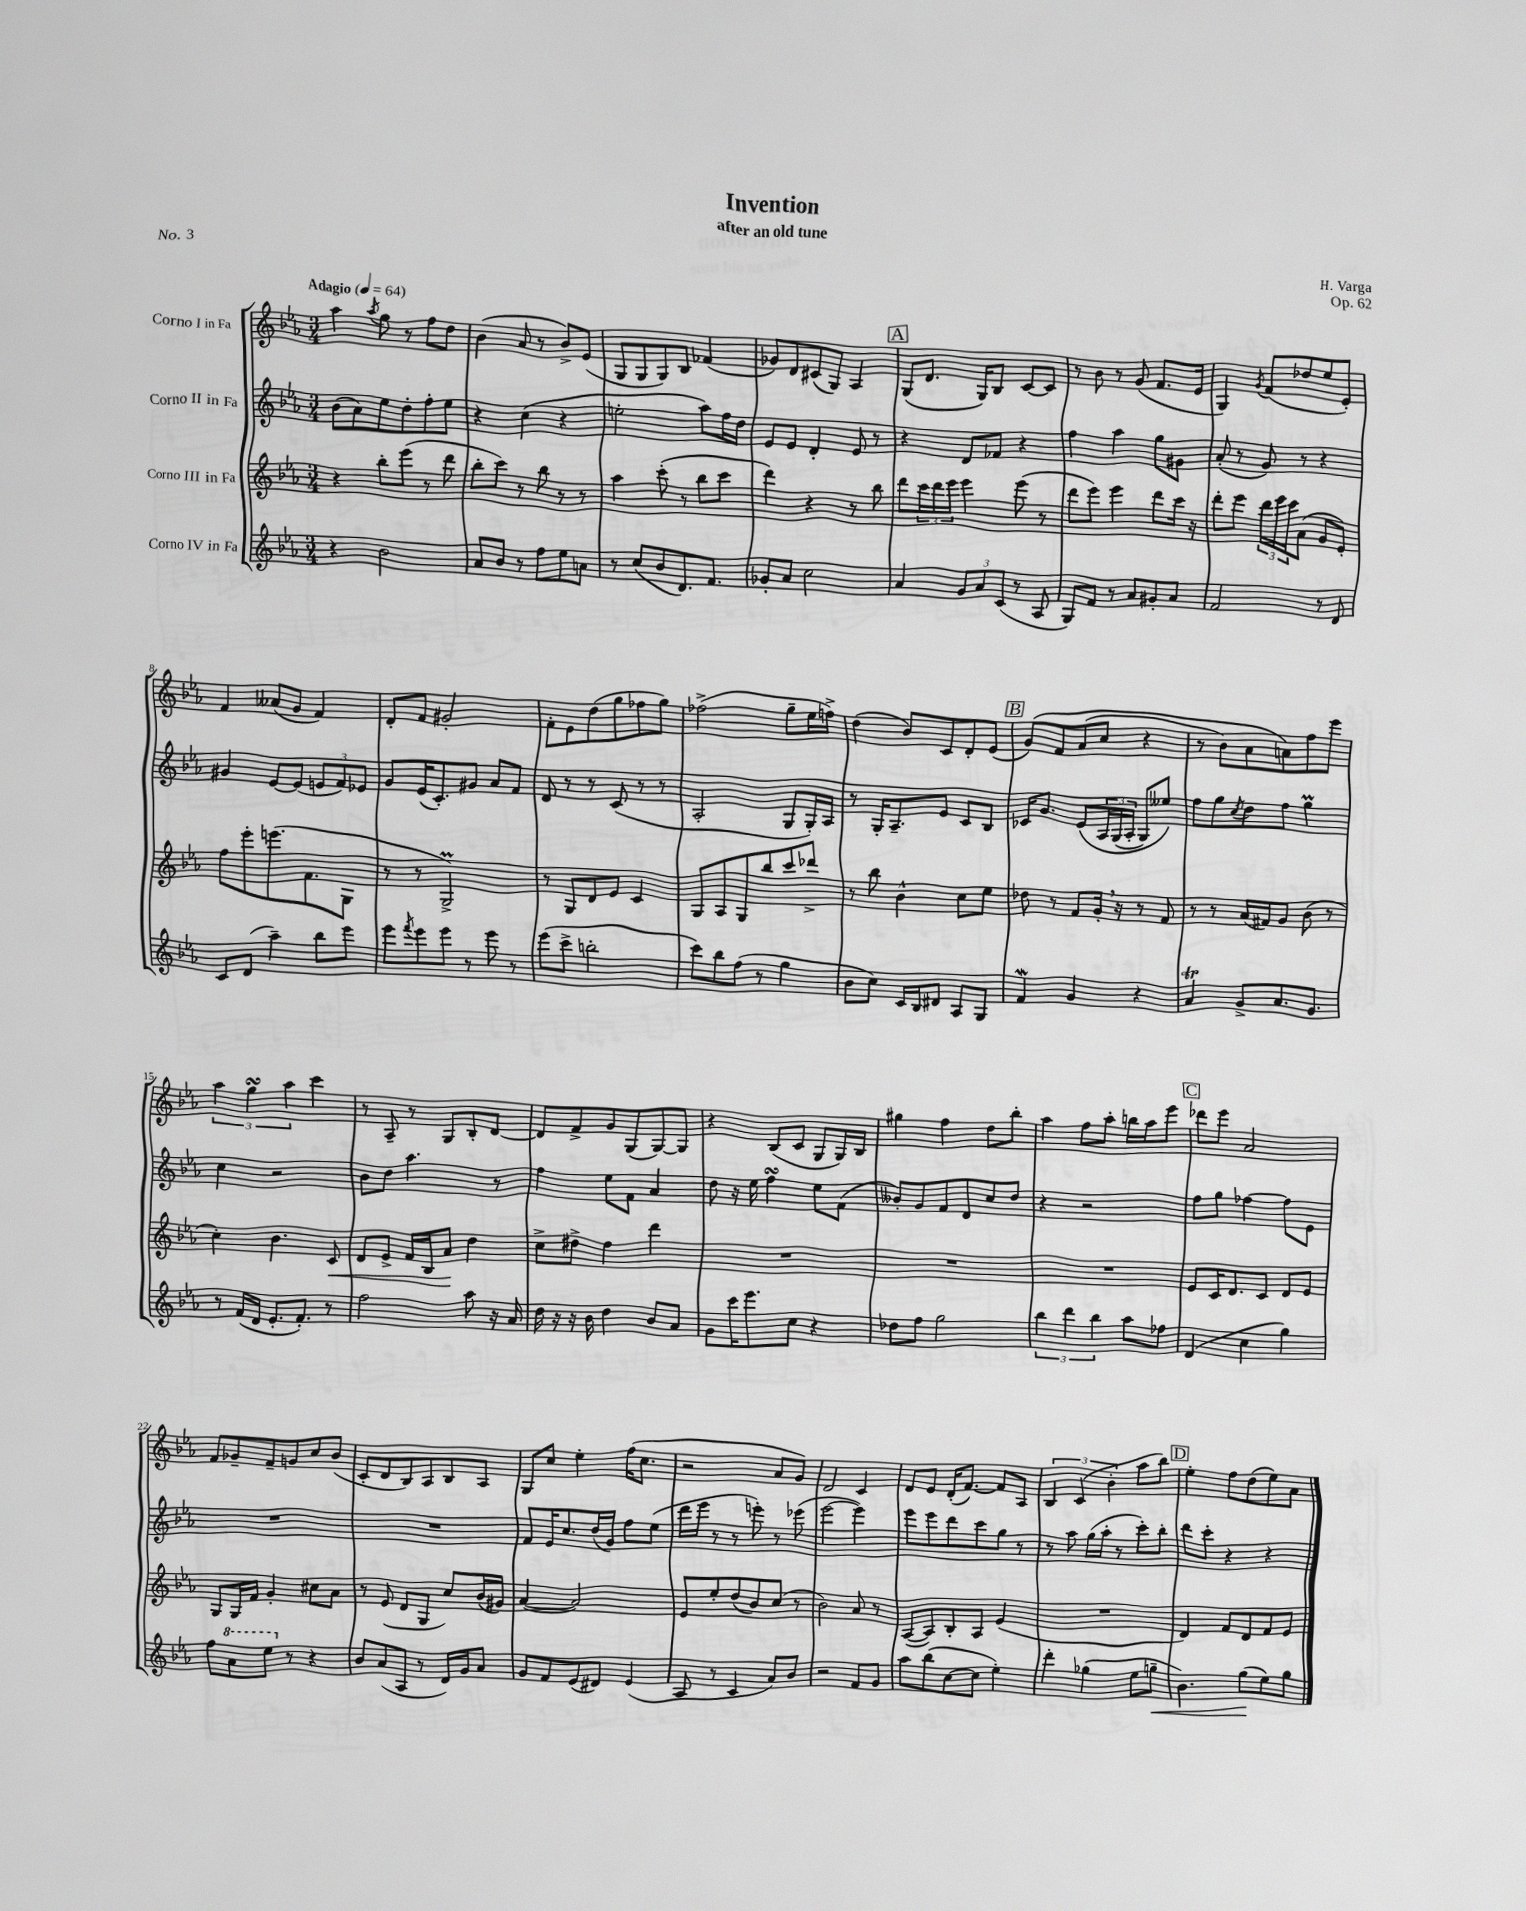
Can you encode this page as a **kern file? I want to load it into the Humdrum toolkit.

**kern	**kern	**kern	**kern
*staff4	*staff3	*staff2	*staff1
*clefG2	*clefG2	*clefG2	*clefG2
*k[b-e-a-]	*k[b-e-a-]	*k[b-e-a-]	*k[b-e-a-]
*M3/4	*M3/4	*M3/4	*M3/4
*MM64	*MM64	*MM64	*MM64
4r	4r	(8b-\L	4aa-\
.	.	8a-\)	.
.	.	.	8qaa-/
2b-\	8bb-'\L	8ee-\	8gg\
.	(8eee-\J	8dd'\	8r
.	8r	8ff'\	8ff\L
.	8ddd\	8ee-\J	8dd\J
=	=	=	=
8a-/L	8bb-'\L	4r	(4b-\
8b-/J	8ccc\J)	.	.
8r	8r	(4cc\	8a-/
8ff\L	8bb-\	.	8r
8ee-\	8r	4r	8b-^/L)
8a\J	8r	.	(8e-/J
=	=	=	=
8r	4aa-\	2ee'\	8G/L
(8cc/L	.	.	8G/
8b-/	(8ccc'\	.	8G/)
8.d/)	8r	.	8B-/J
.	8bb-\L	8aa-\L)	(4f-/
8.f/J	.	.	.
.	8ccc\J	16ff\L	.
.	.	16dd\JJ	.
=	=	=	=
8g-'/L	4ddd\)	8e-/L	8g-/L)
8a-/J	.	8e-/J	8d/
2cc\	4r	4d'/	(8c#/
.	.	.	8G/J)
.	8r	8e-/	4A-/
.	8bb-\	8r	.
=	=	=	=
4a-/	8ddd\L	4r	(8G/L
.	24ccc\L	.	8.d/J
.	24ddd\	.	.
.	24eee-\JJ	.	.
12g/L	4eee-\	8d/L	.
.	.	.	16G/LK)
12a-/	.	.	.
.	.	8f-/J	8B-/J
(12c/J	.	.	.
8r	(8eee-\	4r	[8c/L
8A-/	8r	.	8c/]J
=	=	=	=
8G/L)	8ddd\L	4ff\	8r
8f/J	8eee-\J)	.	8b-\
8r	4eee-\	4aa-\	8r
8a-/L	.	.	(8g/
8g#'/	8ddd\L	8gg\L	8.f/L
8a-/J	16ccc\Jk	8g#\J	.
.	16r	.	16e-/Jk
=	=	=	=
2f/	8ddd'\L	(8a-'/	4G/)
.	8eee-\J	8r	.
.	.	.	8qg/
.	24ddd\LL	8g/)	(8f/L
.	24eee-\	.	.
.	24ccc\J	.	.
.	(8a-\J	8r	8dd-/
8r	8g/L	4r	8ee-/
8d/	8e-'/J)	.	8e-'/J)
=	=	=	=
8c/L	8ff\L	4g#/	4f/
(8d/J	8eee-'\	.	.
4aa-~\)	(8.eee\	[8e-/L	(8a--/L
.	.	(8e-/]J	8g/J
.	8.f\	.	.
8bb-\L	.	12e/L	4f/)
.	.	12f/)	.
8eee-\J	8G\J	.	.
.	.	12e-/J	.
=	=	=	=
8eee-\L	8r	8g/L	8d'/L
8qfff/	.	.	.
8eee-\	8r	(16e-/K	8f/J
.	.	8.c'/)	.
8eee-\J	2G^/)	.	2g#'/
8r	.	8g#/J	.
8eee-\	.	8a-/L	.
8r	.	8f/J	.
=	=	=	=
(8eee-\L	8r	8d/	8f'\L
8ccc^\J	8G/L	8r	8e-\
2bb'\	8d/	8r	(8dd\
.	8e-/J	(8c/	8gg\
.	4c/	8r	8ff-\
.	.	8r	8gg\J)
=	=	=	=
8ccc\L)	8G/L	2A-'/	(2ff-^\
8bb-\	8A-/	.	.
(8ff\J	8G/	.	.
8r	8bb-/	.	.
4gg\	8ccc/	8G/L	8gg~\L
.	8ddd-^/J	16G'/L)	16ee-\L
.	.	16A-/JJ	16ff^\JJ)
=	=	=	=
8b-\L	8r	8r	(4dd\
8cc\J)	8bb-\	16G'/LK	.
.	.	8.A-~/	.
16c/LL	4b-^^\	.	8b-/L)
16B-/J	.	.	.
8d#/J	.	8e-/J	8c/
8A-/L	8cc\L	8c/L	8d'/
8G/J	8ee-\J	8B-/J	(8e-/J
=	=	=	=
4f/	8dd-\	16c-/LK	&(8g/L)
.	.	8.g/J	.
.	8r	.	8f/
4g/	8f/L	&(8e-/L	(8a-/
.	16g'/Jk	24A-/L	8cc/J
.	.	(24G/	.
.	16r	.	.
.	.	24A-'/JJ	.
4r	8r	8G/L)	4r
.	8f/	8ee--/J&)	.
=	=	=	=
4a-/	8r	8ff\L	8r
.	8r	8gg\	8b-\L)
.	.	8qcc/	.
8g^/L	(16a-/LL	8dd\	8a-\
.	16f#/J)	.	.
8.a-/	8g/J	8ff\J	8a\&)
.	(8b-\	4gg\	8ff\
8.g/J	.	.	.
.	8r	.	8eee-\J
=	=	=	=
8r	4cc'\)	4cc\	6aa-\
(16f/LL	.	.	.
.	.	.	6gg\
16d/JJ	.	.	.
8.e-'/L	4.b-\	2r	.
.	.	.	6aa-\
8.f'/J)	.	.	.
.	.	.	4ccc\
8r	8c/	.	.
=	=	=	=
2ff\	8d/L	8b-\L	8r
.	8e-^/J	8dd\J	8A-~/
.	16f/LL	4.aa-\	8r
.	16B-/J	.	.
.	8a-/J	.	8G/L
8aa-\	4dd\	.	8B-'/
16r	.	8r	[8d/J
16a-/	.	.	.
=	=	=	=
16dd\	8cc^\L	4ff\	8d/]L
16r	.	.	.
16r	8dd#^\J	.	8f^/
16b-\	.	.	.
4dd\	4ff\	8ee-\L	8g/
.	.	8f\J	(8G/
8b-/L	4ddd\	4a-/	[8G/)
8a-/J	.	.	8G/]J
=	=	=	=
8g\L	2.r	8dd\	4r
16ccc\K	.	16r	.
8.eee-\	.	16ee-\	.
.	.	4ff\	(8B-/L
8cc\J	.	.	8c/J
4r	.	8ee-\L	8G/L
.	.	(8f\J	16G/L)
.	.	.	16B-/JJ
=	=	=	=
8dd-\L	2.r	8b--'/L)	4gg#\
8ff\J	.	8g/	.
2gg\	.	8f/	4ff\
.	.	8d/	.
.	.	8cc/	8dd\L
.	.	8dd/J	8bb-'\J
=	=	=	=
6bb-\	2.r	4r	4aa-\
6ddd\	.	.	.
.	.	2r	8ff\L
6bb-\	.	.	.
.	.	.	8aa-'\J
8aa-\L	.	.	16bb\LL
.	.	.	16aa-\J
8ff-\J	.	.	8eee-\J
=	=	=	=
(4d/	8e-/L	8ff\L	8ddd-\L
.	16c/K	8gg\J	8eee-\J
.	8.d/	.	.
4cc\	.	[4ff-\	2a-/
.	8c/J	.	.
4gg\)	8d/L	8ff-\]L	.
.	8e-/J	8e-\J	.
=	=	=	=
8ff\L	8G/L	2.r	8f/L
8aa-\	16G/L	.	8g-~/
.	16f/JJ	.	.
8eee-\J	4g'/	.	8f~/
8r	.	.	8g/
4r	8cc#\L	.	8cc/
.	8a-\J	.	(8b-/J
=	=	=	=
8b-/L	8r	2.r	8c'/L
(8a-/	(8e-/	.	8d/
8A-/J	8d/L	.	8B-/)
8r	8G/J	.	8A-/
16d/LL)	8cc/L)	.	8B-/
16g/J	.	.	.
8a-/J	(16b-/L	.	8A-/J
.	16g#/JJ)	.	.
=	=	=	=
8g/L	([4a-/	8f/L	8G/L
8f/	.	16e-/K	8cc/J
.	.	8.cc/	.
(8e-/	2a-/])	.	4ee-'\
8d#/J)	.	(16dd/L	.
.	.	16g/JJ)	.
(4e-/	.	8ff\L	(16ff\LK
.	.	.	8.cc\J
.	.	(8ee-\J	.
=	=	=	=
8A-/	8e-/L	16ddd\LL	2r
.	.	16eee-\JJ	.
8r	8ee-'/	8r	.
4c/	(8dd/	8r	.
.	8b-/)	8eee'\)	.
8a-/L)	(8cc/J	8r	8a-/L
8b-/J	8r	(8eee-\	8g/J)
=	=	=	=
2r	2b-\)	[2eee-\	2d/
8f/L	8a-/	4eee-\])	4c/
8g/J	8r	.	.
=	=	=	=
8aa-\L	([8A-/L	8eee-\L	8d/L
(8bb-\	8A-/])	8eee-\	8e-/J
[8cc\	8B-'/	8ddd\	(16d'/LK
.	.	.	[8.f/J)
8cc\]J	8A-/J	8ccc\	.
4ee-'\)	(4e-/	8gg\J	8f/]L
.	.	8r	8A-/J
=	=	=	=
4ddd'\	2.r	8r	6B-/
.	.	8aa-\	.
.	.	.	(6c/
(4gg-\	.	(16gg\LL	.
.	.	16aa-'\JJ	.
.	.	.	6b-'\
.	.	8r	.
8ee-\L	.	8ccc'\L)	8aa-\L
8gg~\J	.	8bb-'\J	8bb-\J)
=	=	=	=
4.b-\)	4d/)	8ddd\L	4ee-'\
.	.	8ccc'\J	.
.	8f/L	4r	8ff\L
(8gg\L	8d/	.	(8dd\
8ee-\)	8f/	4r	8ee-\)
8gg\J	8e-/J	.	8a-\J
==	==	==	==
*-	*-	*-	*-
